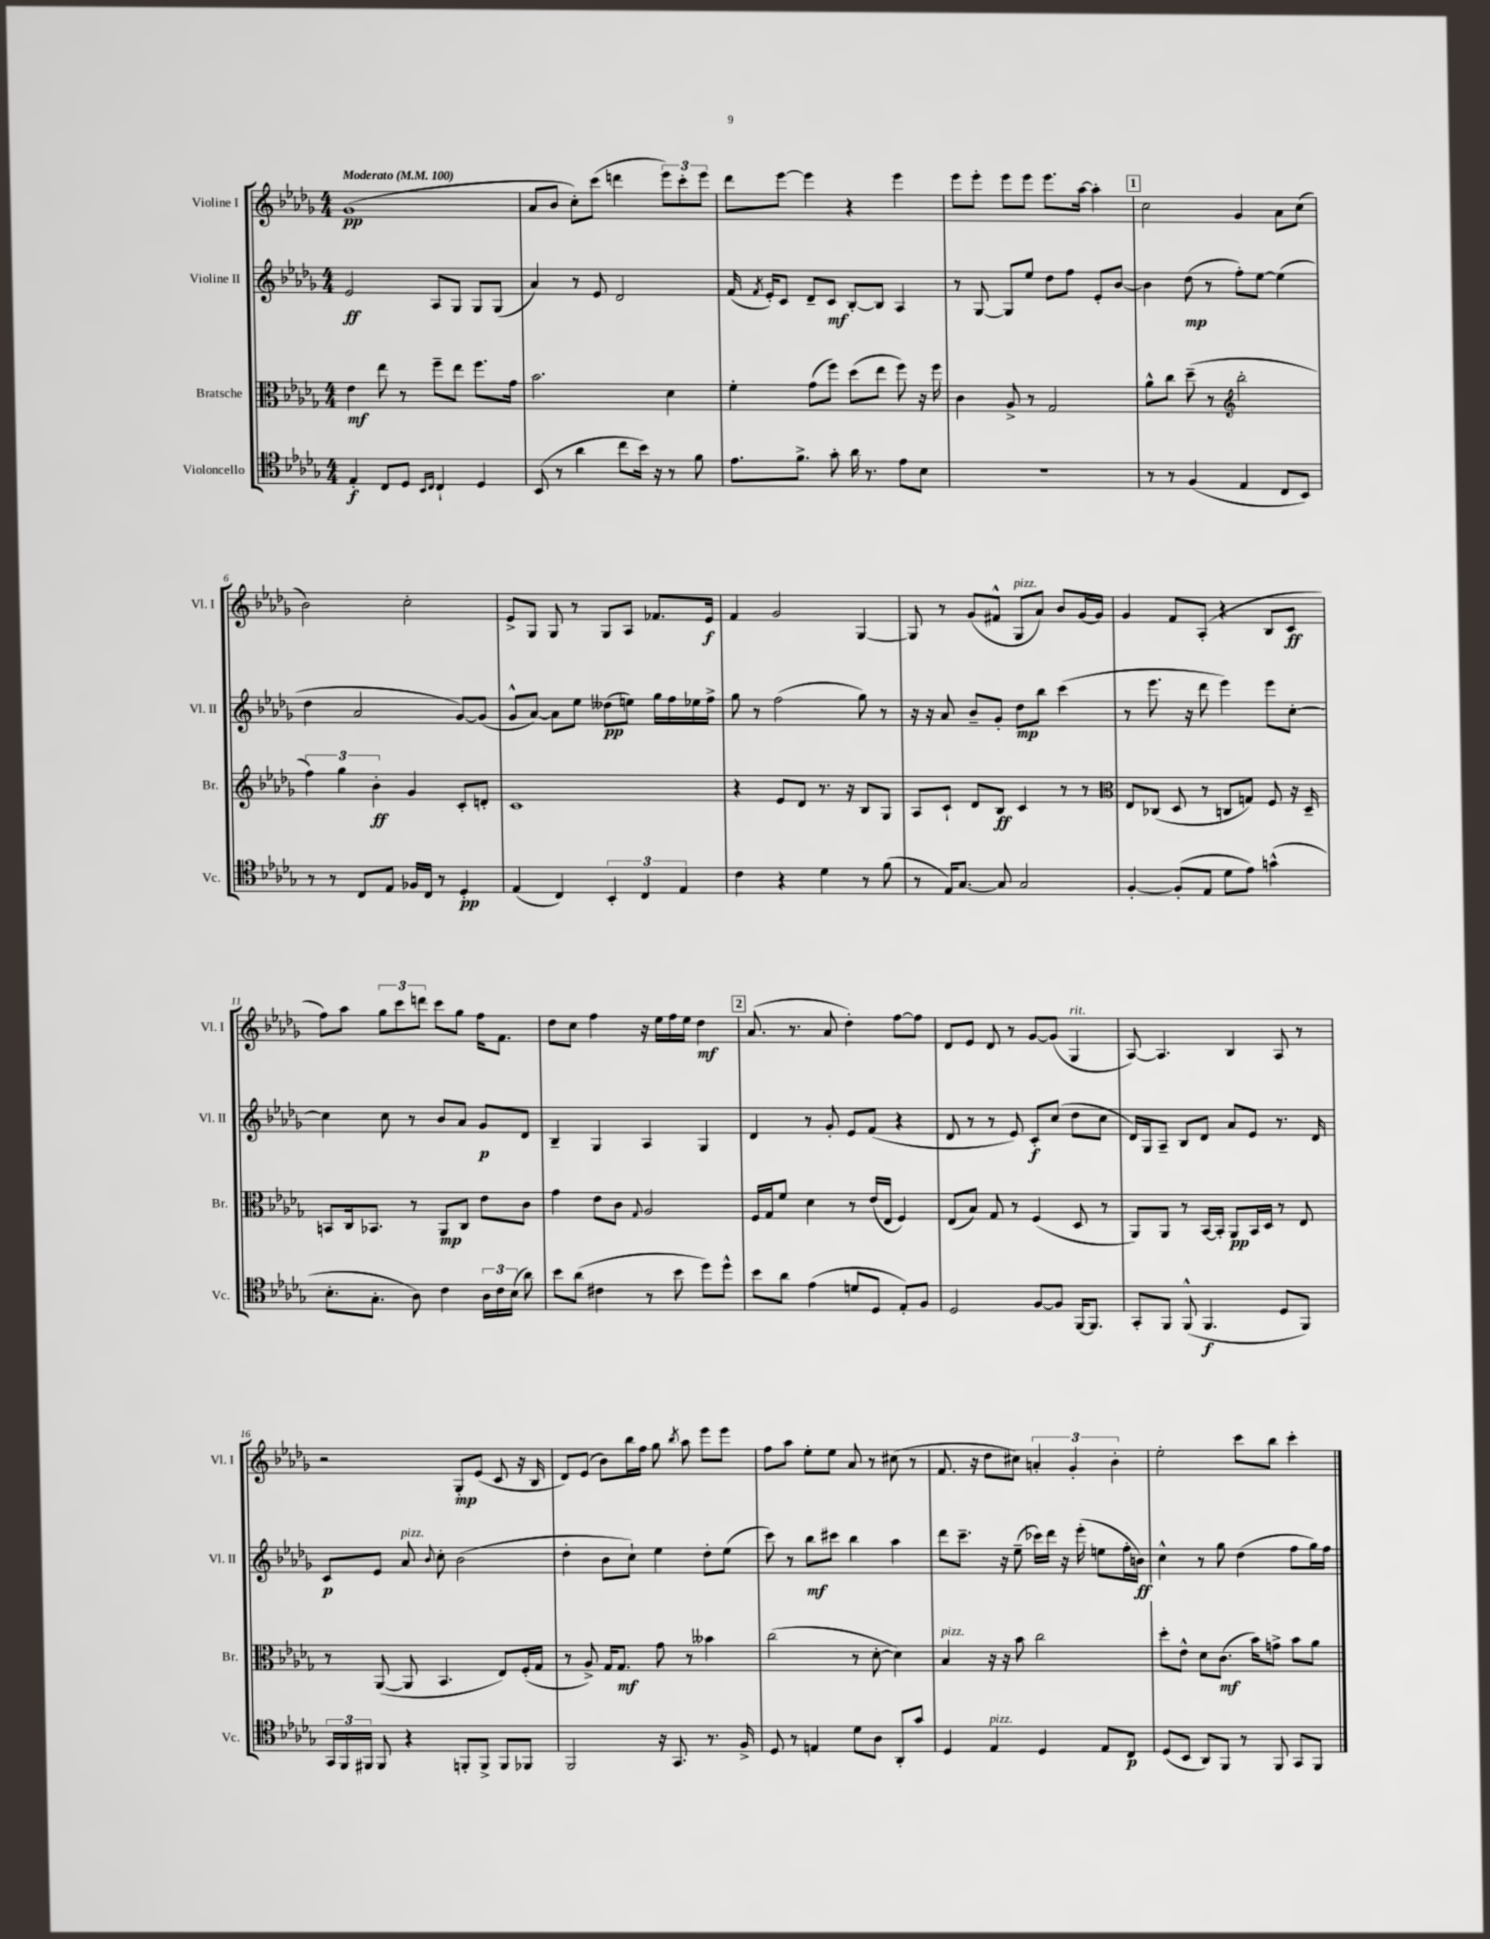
<<
\new StaffGroup <<
\new Staff = "s0" \with { instrumentName = "Violine I" shortInstrumentName = "Vl. I" } {
    \clef treble \key des \major \numericTimeSignature \time 4/4 \tempo "Moderato" 4 = 100
    \autoBeamOff ges'1\pp( |
    aes'8[ bes'8] c''8[-.) c'''8]( d'''4 \tuplet 3/2 { ees'''8[) c'''8-. ees'''8] } |
    des'''8[ ees'''8]~ ees'''4 r4 ees'''4 |
    ees'''8[ ees'''8]-. ees'''8[ ees'''8] ees'''8.[ aes''16]~ aes''4-. |
    \mark \markup { \box "1" } c''2 ges'4 aes'8[ c''8]( |
    bes'2) c''2-. |
    ees'8[-> ges8] ges8 r8 ges8[ aes8] fes'8.[ ees'16]\f |
    f'4 ges'2 ges4~ |
    ges8 r8 ges'8[( fis'8]-^ ges8[^\markup { \italic "pizz." } aes'8]) bes'8[ ges'16~ ges'16] |
    ges'4 f'8[ aes8]-.( r4 bes8[ c'8]\ff |
    f''8[) aes''8] \tuplet 3/2 { ges''8[ c'''8 d'''8] } c'''8[ ges''8] f''16[ f'8.] |
    des''8[ c''8] f''4 r16 ees''16[ f''16 ees''16] des''4\mf |
    \mark \markup { \box "2" } aes'8.( r8. aes'8 des''4-.) f''8[~ f''8] |
    des'8[ ees'8] des'8 r8 ges'8[~ ges'8]( ges4^\markup { \italic "rit." } |
    aes8~) aes4. bes4 aes8 r8 |
    r2 ges8[-.\mp ees'8]( c'8 r16 bes16 |
    des'8[) ees'8]( bes'8[) bes''16 f''16] ges''8 \acciaccatura { bes''8 } aes''8 ees'''8[ ees'''8] |
    f''8[ aes''8] ees''8[-. ees''8] aes'8 r8 cis''8( r8 |
    f'8. r16 des''8[ cis''8]) \tuplet 3/2 { a'4-. ges'4-. bes'4-. } |
    ees''2-. c'''8[ bes''8] c'''4-. \bar "|." |
}
\new Staff = "s1" \with { instrumentName = "Violine II" shortInstrumentName = "Vl. II" } {
    \clef treble \key des \major \numericTimeSignature \time 4/4
    \autoBeamOff ees'2\ff aes8[ ges8] ges8[ ges8]( |
    aes'4) r8 ees'8 des'2 |
    f'16( \acciaccatura { f'8 } ees'16[-.) c'8] des'8[-- c'8]\mf bes8[~-. bes8] aes4 |
    r8 ges8~ ges8[ ees''8] des''8[ f''8] ees'8[-. bes'8]~ |
    \mark \markup { \box "1" } bes'4 des''8\mp( r8 f''8[-.) ees''8]~ ees''4( |
    des''4 aes'2 ges'8[~) ges'8]( |
    ges'8[-^ aes'8]~) aes'8[ ees''8] deses''8[\pp( e''8]) ges''16[ f''16 ees''16 f''16]-> |
    ges''8 r8 f''2( ges''8) r8 |
    r16 r16 aes'8 bes'8[-- ges'8]-. des''8[\mp bes''8] c'''4( |
    r8 ees'''8. r16 des'''8 ees'''4) ees'''8[ c''8]~-. |
    c''4 c''8 r8 bes'8[ aes'8] ges'8[\p des'8] |
    bes4-- ges4 aes4 ges4 |
    \mark \markup { \box "2" } des'4 r8 ges'8-. ees'8[ f'8]( r4 |
    des'8 r8 r8 ees'8) c'8[-.\f c''8]( des''8[ c''8] |
    des'16[) ges16 aes8]-- bes8[ des'8] aes'8[ ees'8] r8. des'16 |
    c'8[\p ees'8] aes'8^\markup { \italic "pizz." } \appoggiatura { bes'8 } c''8-. bes'2( |
    des''4-. bes'8[ c''8]-!) ees''4 des''8[-. ees''8]( |
    c'''8) r8 bes''8[\mf cis'''8] bes''4 aes''4 |
    des'''8[ c'''8.]-- r16 ees''8--( ces'''16[) des'''16] r16 ees'''16-.( e''8[ f''16-. b'16]\ff) |
    c''4-^ r8 ges''8 des''4( f''8[ ges''16) f''16] \bar "|." |
}
\new Staff = "s2" \with { instrumentName = "Bratsche" shortInstrumentName = "Br." } {
    \clef alto \key des \major \numericTimeSignature \time 4/4
    \autoBeamOff ees'4\mf ees''8 r8 f''8[-- ees''8] f''8.[ ges'16] |
    bes'2. des'4 |
    f'4-. ges'8[( f''8]) des''8[( ees''8] f''8) r16 f''16 |
    c'4 aes8-> r8 ges2 |
    \mark \markup { \box "1" } aes'8[-^ c''8] des''8--( r8 \clef treble bes''2-. |
    \tuplet 3/2 { f''4) ges''4 bes'4-.\ff } ges'4 c'8[-. d'8]-. |
    c'1 |
    r4 ees'8[ des'8] r8. r16 bes8[ ges8] |
    aes8[ c'8]-! des'8[ bes8]\ff c'4 r8 r8 |
    \clef alto ees8[ ces8]( des8 r8 c8[ g8]) f8 r16 des16-- |
    b,8[ c16 bes,8.] r8 aes,8[\mp c8] ees'8[ c'8] |
    ges'4 ees'8[ c'8] \appoggiatura { ges8 } aes2 |
    \mark \markup { \box "2" } f16[ ges16 f'8] des'4 r8 ees'16[( ees16] f4) |
    ees8[( bes8]) ges8 r8 f4( des8 r8 |
    aes,8[) aes,8] r8 bes,16[~ bes,16]-. aes,8[\pp bes,16 des16] r8 ees8 |
    r8 aes,8~( aes,8 bes,4. ees8[) f16-.( ges16] |
    r8 aes8->) ges16[ ges8.]\mf ges'8 r8 beses'4 |
    c''2( r8 des'8~-. des'4) |
    bes4^\markup { \italic "pizz." } r16 r16 bes'8 c''2 |
    des''8[-. ees'8]-^ des'8[ c'8.]\mf( bes'16[) g'8]-> bes'8[ aes'8] \bar "|." |
}
\new Staff = "s3" \with { instrumentName = "Violoncello" shortInstrumentName = "Vc." } {
    \clef tenor \key des \major \numericTimeSignature \time 4/4
    \autoBeamOff ees4-.\f c8[ des8] \grace { bes,16[ c16] } c4-! des4 |
    bes,8( r8 aes'4 c''8[ bes'16]) r16 r8 f'8 |
    ees'8.[ f'8.]-> ges'8-. aes'16 r8. ees'8[ bes8] |
    R1 |
    \mark \markup { \box "1" } r8 r8 f4( ees4 c8[ bes,8]) |
    r8 r8 c8[ ees8] fes16[ c16] r8 des4-.\pp |
    ees4( c4) \tuplet 3/2 { bes,4-. c4 ees4 } |
    c'4 r4 des'4 r8 f'8( |
    r8 ees16[) ges8.]~ ges8 ges2 |
    f4~-. f8[-.( ees8] des'8[ ees'8]) g'4-^( |
    bes8.[-. ges8.]-. aes8) c'4 \tuplet 3/2 { aes16[ c'16 bes16]( } aes'8) |
    bes'8[ aes'8]( cis'4 r8 bes'8 des''8[) des''8]-^ |
    \mark \markup { \box "2" } bes'8[ aes'8] ees'4( d'8[ des8] ees8[-.) f8] |
    des2 f8[~ f8] f,16[~ f,8.] |
    ges,8[-. f,8] f,8-^( f,4.\f des8[ f,8]) |
    \tuplet 3/2 { ges,16[ f,16 fis,16] } fis,8 r4 f,8[-. f,8]-> f,8[ fes,8] |
    f,2 r16 ges,8. r8. f16-> |
    des8 r8 e4 des'8[ aes8] aes,8[-. ges'8] |
    des4 ees4^\markup { \italic "pizz." } des4 ees8[ c8]\p |
    des8[( bes,8] aes,8[) f,8] r8 f,8 ges,8[ f,8] \bar "|." |
}
>>
>>
